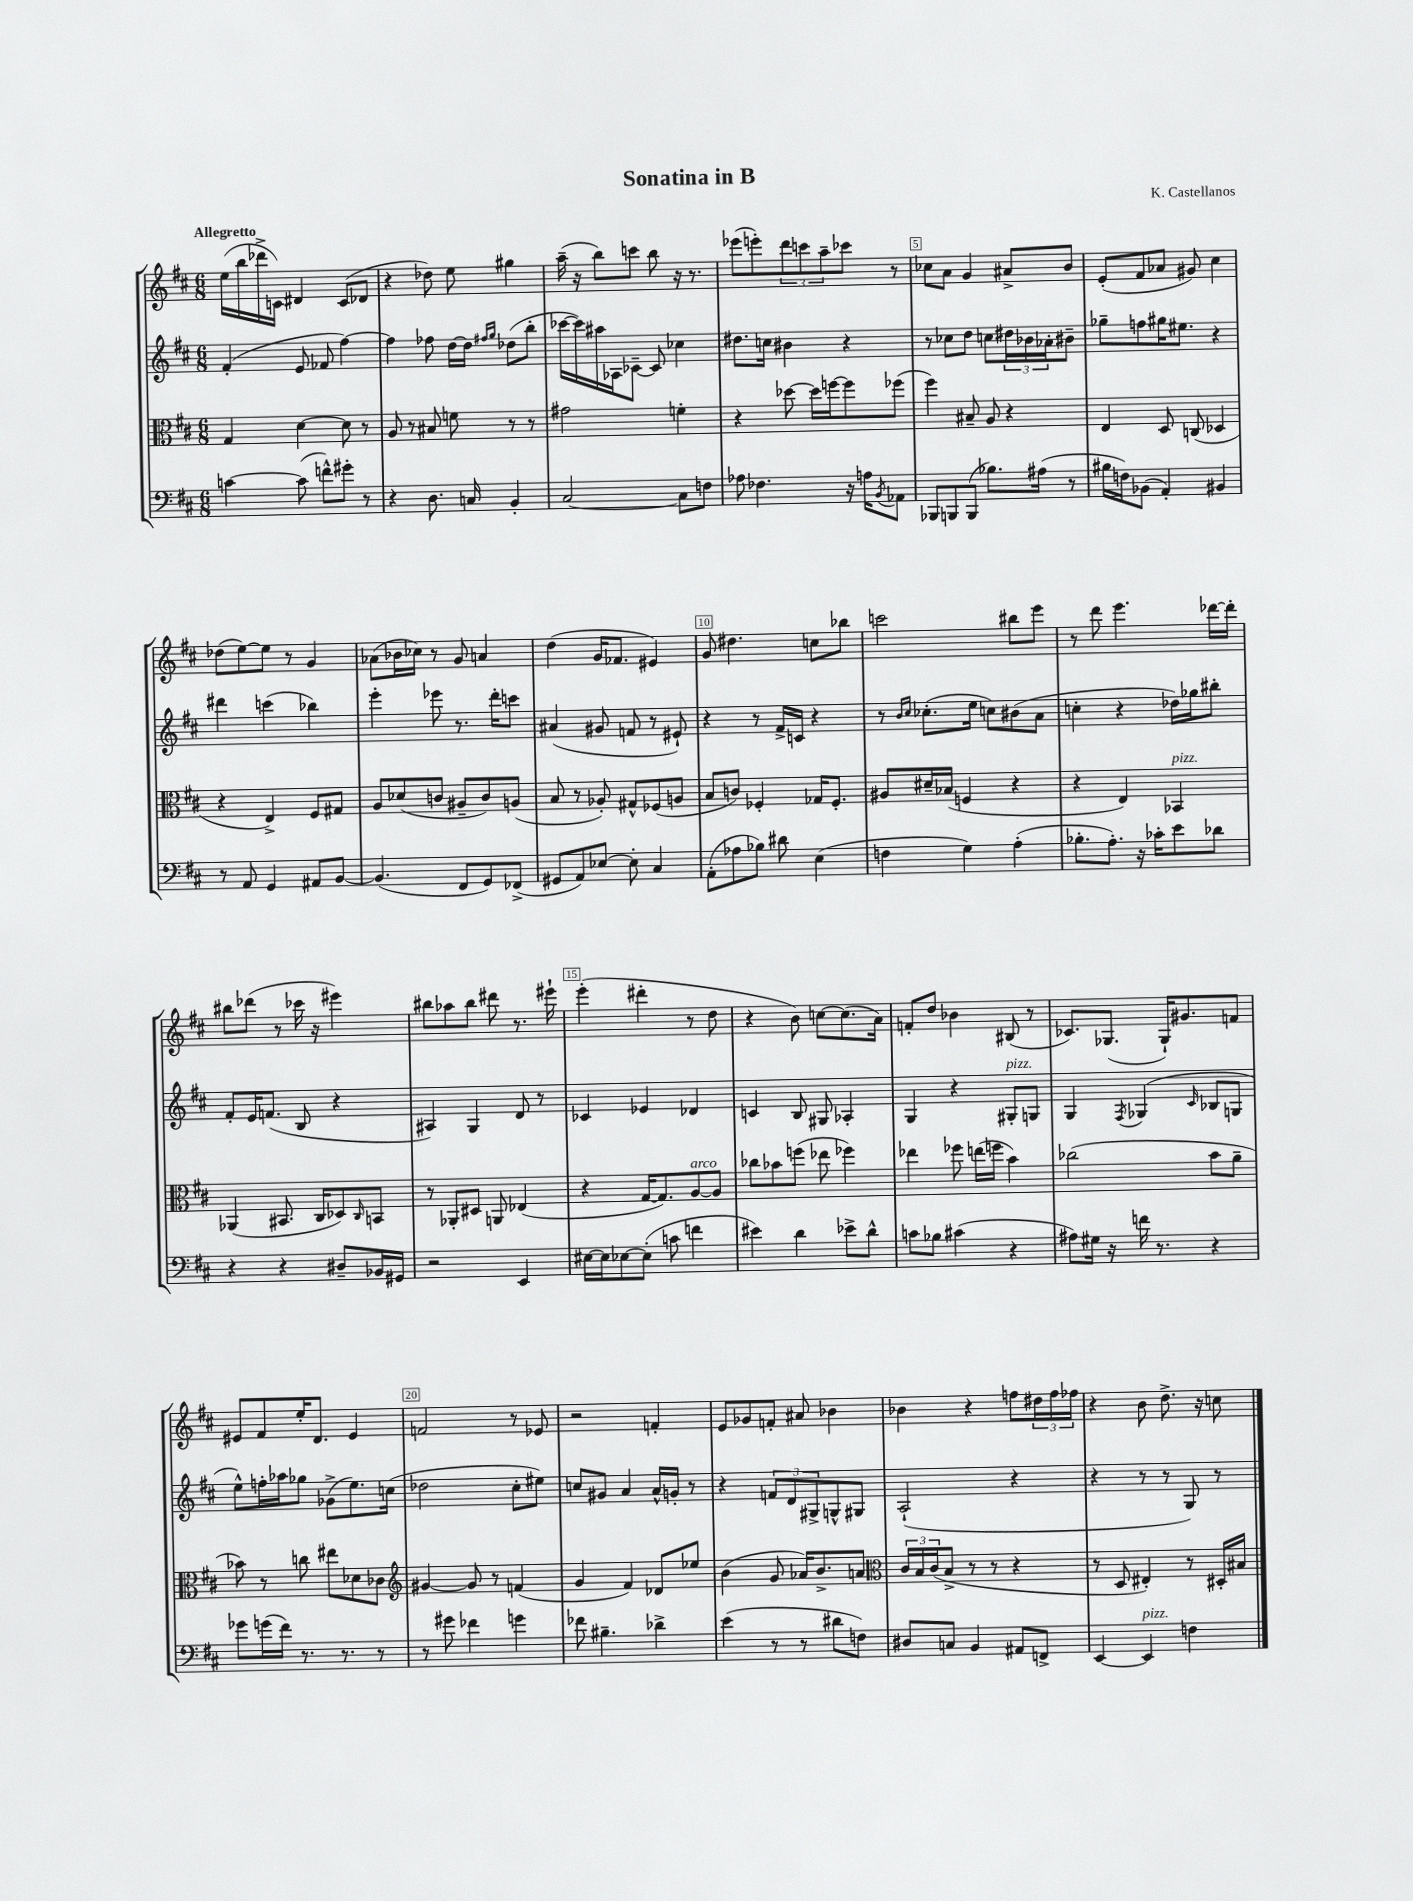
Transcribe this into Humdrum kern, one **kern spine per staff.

**kern	**kern	**kern	**kern
*staff4	*staff3	*staff2	*staff1
*clefF4	*clefC3	*clefG2	*clefG2
*k[f#c#]	*k[f#c#]	*k[f#c#]	*k[f#c#]
*M6/8	*M6/8	*M6/8	*M6/8
[4c	4G	(4f#'	(16ee
.	.	.	16bb
.	.	.	16ddd-^
.	.	.	16c)
(8c]	[4d	8e	4d#
8f^^)	.	8f-	.
8g#'	8d]	[4ff#)	(8c
8r	8r	.	8d-
=	=	=	=
4r	8A	4ff#]	4r
.	8r	.	.
8.D	8B#	8ff-	8dd-)
.	8f	[16dd	8ee
16C	.	16dd]	.
.	.	16qqff#	.
.	.	16qqgg	.
4BB'	8r	(8dd-	4gg#
.	8r	8bb'	.
=	=	=	=
[2C#	2g#	[16ccc-	(16aa~
.	.	16ccc-])	16r
.	.	16aa#	8bb)
.	.	16A-	.
.	.	[8c-~	8ccc
.	.	8c-]	8bb
8C#]	4f'	4cc-	16r
.	.	.	8.r
8F	.	.	.
=	=	=	=
8A-	4r	8.dd#	(8eee-
4.F-	.	.	8eee')
.	.	16cc	.
.	[8dd-	4b#	12ddd
.	.	.	12ccc
.	16dd-]	.	.
.	.	.	12aa~
.	[16ff	.	.
16r	8ff]	4r	8ccc-
16A	.	.	.
8qBB	.	.	.
8AA-	(8ff-	.	8r
=	=	=	=
8BBB-	4ff#)	8r	8cc-
8BBB	.	8cc-	8a
(8BBB	8B#~	8dd	4g
8.B-)	8A	8cc	.
.	4r	24dd#	8a#^
.	.	24b-	.
(16A#	.	.	.
.	.	24a-'	.
8r	.	8b#~	8b
=	=	=	=
16B#	4E	8gg-~	(8e'
16F)	.	.	.
(8BB-	.	8ff	8f#
4AA')	8D	16gg#	8a-
.	.	8.ee#	.
.	(8C	.	8g#)
4BB#	4D-	4r	4cc#
=	=	=	=
8r	4r	4ddd#	(8dd-
8AA	.	.	[8ee)
4GG	4E^)	(4ccc	8ee]
.	.	.	8r
8AA#	8F#	4bb-)	4g
[8BB	8G#	.	.
=	=	=	=
(4.BB]	8A	4eee'	(8a-
.	(8d-	.	16b-
.	.	.	16cc-)
.	8c	8eee-	8r
8FF#	8A#~	8.r	8g
8GG)	8c)	.	4a
.	.	16ddd'	.
(8FF-^	(8A	8ccc	.
=	=	=	=
8GG#	8B	(4a#	(4dd
8AA)	8r	.	.
[8E-	8A-')	8g#	16g
.	.	.	8.f-
8E-']	8G#^^	8f	.
4C#	(8F-	8r	4e#)
.	8A	8e#`)	.
=	=	=	=
(8AA'	8B	4r	8g
8A-	8c)	.	4.dd#
8B-)	4F-'	8r	.
8d#	.	16f#^	.
.	.	16c	.
(4E	16G-	4r	8cc
.	8.F-'	.	.
.	.	.	8bb-
=	=	=	=
4F	8A#	8r	2ccc
.	.	16qqb	.
.	.	16qqcc#	.
.	16d#~	(8.cc-'	.
.	(16B-	.	.
4G)	4F	.	.
.	.	16ee	.
.	.	8cc)	.
(4A'	4r	(8b#	8bb#
.	.	8a	8eee
=	=	=	=
8.B-'	4r	4cc'	8r
.	.	.	8ddd
8.A')	.	.	.
.	4E)	4r	4.eee
16r	.	.	.
16c-'	.	.	.
8e	4BB-	16dd-)	.
.	.	16gg-	.
8d-	.	8bb#'	[16ddd-
.	.	.	16ddd-']
=	=	=	=
4r	(4AA-	8f#'	8bb#
.	.	16e	(8ddd-
.	.	(8.f	.
4r	8.BB#	.	8r
.	.	8B	16ccc-
.	16C#	.	16r
8D#~	8D-)	4r	4eee#)
.	16qqC#	.	.
16BB-	8BB	.	.
16GG#	.	.	.
=	=	=	=
2r	8r	4A#)	8bb#
.	8AA-'	.	8aa-
.	8D#	4G	8bb#
.	8AA	.	8ddd#
4EE	(4E-	8d	8.r
.	.	8r	.
.	.	.	16eee#`
=	=	=	=
[16E#	4r	4c-	(4eee'
16E#]	.	.	.
[8E-	.	.	.
(8E-']	[16G	4e-	4ddd#'
.	8.G])	.	.
8c	.	.	.
4f	[8A	4d-	8r
.	8A]	.	8dd
=	=	=	=
4e#)	8cc-	4c	4r
.	8b-	.	.
4d	(8ff	8B	8b)
.	8ee-	8G#	[8cc
8e-^	4ff-)	4A-'	(8.cc]
8d^^	.	.	.
.	.	.	16a)
=	=	=	=
8c	4ee-	4G	8f'
8B-	.	.	8dd
(4c#	8ff-	4r	4b-
.	(16ee	.	.
.	16ff	.	.
4r	4b)	8G#'	(8B#
.	.	8G	8r
=	=	=	=
8A#)	(2cc-	4G	8.c-)
16G#	.	.	.
16r	.	.	(8.G-
.	.	8qF#	.
16f	.	(4G-	.
8.r	.	.	.
.	.	.	16G-`)
.	.	.	8.g#
.	.	16qqc#	.
4r	8b	8B-	.
.	8a~	8G	8f
=	=	=	=
8g-	8b-)	8ee^^)	8e#
(16g	8r	16ff'	8f#
16f#)	.	16aa-	.
8.r	8cc	8gg-	16ee'
.	.	.	8.d
.	8ee#	(8g-^	.
8.r	.	.	.
.	8d-	8.ee)	4e#
8r	8c-	.	.
.	.	(16cc	.
=	=	=	=
*	*clefG2	*	*
8r	[4g#	2dd-	2f
8g#	.	.	.
4f-	8g#]	.	.
.	8r	.	.
4g	(4f	8cc#'	8r
.	.	8ee#)	8e-
=	=	=	=
8f-	4g	8cc	2r
4.B#~	.	8g#	.
.	4f#)	4a	.
4d-^	8d-	16a^^	4f'
.	.	16g'	.
.	8ee-	8r	.
=	=	=	=
(4e	(4b	4r	8e
.	.	.	8g-
8r	8g	12f	8f'
.	.	12d	.
8r	16a-)	.	8a#
.	.	12G#^	.
.	8.b^	.	.
8d#	.	8G^^	4b-
8F)	8a	8G#	.
=	=	=	=
*	*clefC3	*	*
8D#	24c#	(2A`	4b-
.	24B	.	.
.	(24c#	.	.
8C	8B^	.	.
4BB	8r	.	4r
.	8r	.	.
8AA#	4r	4r	8ff
8FF^	.	.	24dd#
.	.	.	24ff
.	.	.	24ff-
=	=	=	=
[4EE	8r	4r	4r
.	8D	.	.
4EE]	4E#')	8r	8b
.	.	8r	8.dd^
4F	8r	8G)	.
.	.	.	16r
.	16D#'	8r	8cc
.	16B#	.	.
==	==	==	==
*-	*-	*-	*-
